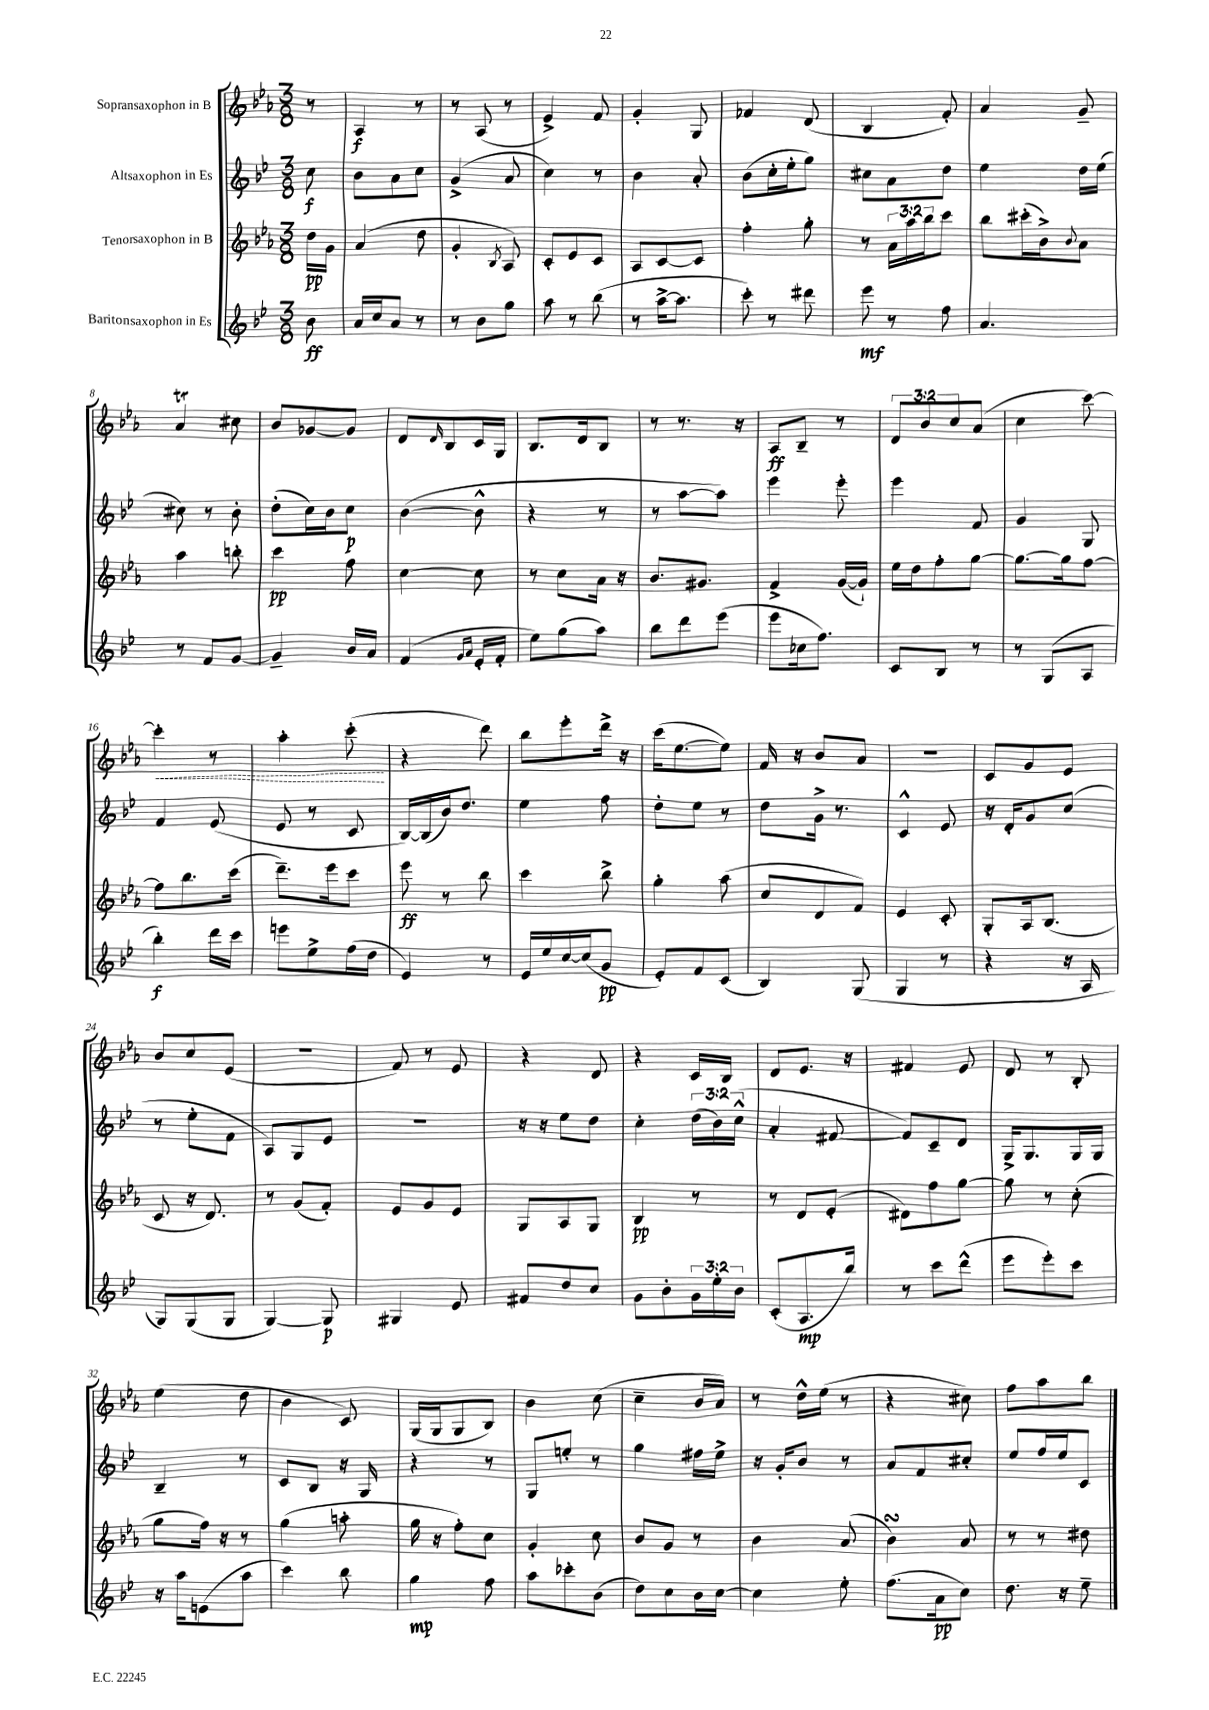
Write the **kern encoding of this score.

**kern	**kern	**kern	**kern
*staff4	*staff3	*staff2	*staff1
*clefG2	*clefG2	*clefG2	*clefG2
*k[b-e-]	*k[b-e-a-]	*k[b-e-]	*k[b-e-a-]
*M3/8	*M3/8	*M3/8	*M3/8
8b-\	16dd\LL	8cc\	8r
.	16g\JJ	.	.
=	=	=	=
16a/LL	(4a-/	8b-\L	4A-/
16cc/J	.	.	.
8a/J	.	8a\	.
8r	8dd\	8cc\J	8r
=	=	=	=
8r	4g'/	(4g^/	8r
8b-\L	.	.	(8A-/
.	8qB-/	.	.
8gg\J	8A-/)	8a/	8r
=	=	=	=
8aa\	8c'/L	4cc\)	4e-^/)
8r	8e-/	.	.
(8bb-\	8c/J	8r	8f/
=	=	=	=
8r	8A-/L	4b-\	4g'/
[16aa^\LK	[8c/	.	.
8.aa\]J	.	.	.
.	8c/]J	8a'/	8G/
=	=	=	=
8ccc'\)	4ff'\	(8b-\L	4f-/
8r	.	16cc'\L	.
.	.	16ee-'\J	.
8ddd#\	8gg'\	8gg\J)	(8d/
=	=	=	=
8eee-\	8r	8cc#\L	4B-/
8r	24a-\LL	8a\	.
.	24aa-\	.	.
.	24bb-\J	.	.
8ff\	8ccc\J	8dd\J	8f'/)
=	=	=	=
4.a/	8bb-\L	4ee-\	4a-/
.	(16ccc#'\L	.	.
.	16b-^\J)	.	.
.	8qqb-/	.	.
.	8a-\J	16dd\LL	8g~/
.	.	(16ee-\JJ	.
=	=	=	=
8r	4aa-\	8cc#\)	4a-/
8f/L	.	8r	.
[8g/J	8bb'\	8b-'\	8cc#\
=	=	=	=
4g~/]	4ccc\	(8dd'\L	8b-/L
.	.	16cc\L)	[8g-/
.	.	16b-\J	.
16b-/LL	8ff\	8cc\J	8g-/]J
16a/JJ	.	.	.
=	=	=	=
(4f/	[4cc\	([4b-\	8d/L
.	.	.	16qqd/
.	.	.	8B-/
16qqg/LL	.	.	.
16qqa/JJ	.	.	.
16e-'/LL	8cc\]	8b-^^\]	16c/L
16f'/JJ	.	.	16G/JJ
=	=	=	=
8ee-\L)	8r	4r	8.B-/L
(8gg\	8cc\L	.	.
.	.	.	16d/k
8aa\J)	16a-\Jk	8r	8B-/J
.	16r	.	.
=	=	=	=
8bb-\L	8.b-/L	8r	8r
8ddd\	.	[8aa\L	8.r
.	8.g#/J	.	.
(8eee-\J	.	8aa\]J)	.
.	.	.	16r
=	=	=	=
8eee-\L	4f^/	4eee-\	8A-/L
16cc-\k	.	.	8B-~/J
8.ff\J)	.	.	.
.	([16g/LL	8eee-'\	8r
.	16g`/]JJ)	.	.
=	=	=	=
8c/L	16ee-\LL	4eee-\	12d/L
.	16dd\J	.	.
.	.	.	12b-/
8B-/J	8ff'\	.	.
.	.	.	12cc/
8r	[8gg\J	8f/	(8a-/J
=	=	=	=
8r	8.gg\_L	4g/	4cc\
(8G/L	.	.	.
.	16gg\]k	.	.
8A/J	[8ff\J	8G/	[8ccc\)
=	=	=	=
4bb-'\)	8ff\]L	4f/	4ccc'\]
.	8.bb-\	.	.
16ddd\LL	.	(8e-/	8r
16ccc\JJ	(16ccc\Jk	.	.
=	=	=	=
8eee\L	8.ddd~\L)	8e-/	4aa-'\
8ee-^\	.	8r	.
.	16eee-\k	.	.
(16ff\L	8ccc\J	8c/	(8ccc'\
16dd\JJ	.	.	.
=	=	=	=
4e-/)	8eee-\	[16B-/LL)	4r
.	.	(16B-/]	.
.	8r	16b-/J)	.
.	.	8.dd/J	.
8r	8bb-\	.	8ddd\)
=	=	=	=
16e-/LL	4ccc\	4ee-\	8bb-\L
16ee-/	.	.	.
[16cc/	.	.	8eee-'\
(16cc/]J	.	.	.
8g/J	8bb-^\	8ff\	16ddd^\Jk
.	.	.	16r
=	=	=	=
8e-'/L)	4gg'\	8dd'\L	(16ccc\LK
.	.	.	[8.ee-\
8f/	.	8ee-\J	.
(8c/J	(8aa-\	8r	8ee-\]J)
=	=	=	=
4B-/)	8cc/L	8dd\L	16f/
.	.	.	16r
.	8d/	16g^\Jk	8b-/L
.	.	8.r	.
(8G/	8f/J)	.	8a-/J
=	=	=	=
4G/	4e-/	4c^^/	4.r
8r	8c'/	8e-/	.
=	=	=	=
4r	8G'/L	16r	8c/L
.	.	16d'/LK	.
.	16A-/k	8g/	8g/
.	(8.B-/J	.	.
16r	.	(8cc/J	8e-/J
16A/	.	.	.
=	=	=	=
8G/L)	8c/	8r	8b-/L
(8G/	16r	8ee-'\L	8cc/
.	8.d/)	.	.
8G/J	.	8f\J	(8e-/J
=	=	=	=
[4G/)	8r	8A/L)	4.r
.	(8g/L	8G/	.
8G/]	8f'/J)	8e-/J	.
=	=	=	=
4G#/	8e-/L	4.r	8f/)
.	8g/	.	8r
8e-/	8e-/J	.	8e-/
=	=	=	=
8f#/L	8G/L	16r	4r
.	.	16r	.
8dd/	8A-/	8ee-\L	.
8cc/J	8G/J	8dd\J	8d/
=	=	=	=
8g\L	4B-/	4cc'\	4r
8b-'\	.	.	.
24g\L	8r	(24dd\LL	16c/LL
24ee-'\	.	24b-\)	.
.	.	.	16B-/JJ
24b-\JJ	.	(24cc^^\JJ	.
=	=	=	=
(8c'/L	8r	4a'/	8d/L
8.A/	8d/L	.	8.e-/J
.	(8e-'/J	[8f#/	.
16bb-/Jk)	.	.	16r
=	=	=	=
8r	8d#\L)	8f#/]L)	4f#/
8ccc\L	8ff\	8c~/	.
(8ddd^^\J	[8gg\J	8d/J	8e-/
=	=	=	=
8eee-\L	8gg\]	16G^/LK	8d/
.	.	8.G/	.
8eee-'\)	8r	.	8r
8ccc\J	(8cc'\	16G/L	8B-'/
.	.	16G/JJ	.
=	=	=	=
16r	8gg\L	4B-~/	(4ee-\
16aa\LK	.	.	.
(8e\	16ff\Jk)	.	.
.	16r	.	.
8aa\J	8r	8r	8dd\
=	=	=	=
4ccc\)	(4gg\	8c/L	4b-\
.	.	8B-/J	.
8bb-\	8aa'\	16r	8c/)
.	.	16G/	.
=	=	=	=
4gg\	16gg\	4r	(16G/LL
.	16r	.	16G/J
.	8ff'\L)	.	8G/
8ff\	8cc\J	8r	8B-/J)
=	=	=	=
8aa\L	4g'/	8G/L	4b-\
8ccc-'\	.	8ee'/J	.
(8b-\J	8cc\	8r	(8cc\
=	=	=	=
8dd\L)	8b-/L	4gg\	4cc~\
8cc\	8g/J	.	.
16b-\L	8r	16ff#\LL	16b-/LL
[16cc\JJ	.	16ee-^\JJ	16a-/JJ)
=	=	=	=
4cc\]	4b-\	16r	8r
.	.	16g'/LK	.
.	.	8b-/J	16dd^^\LL
.	.	.	(16ee-\JJ
8ee-'\	(8a-/	8r	8r
=	=	=	=
(8.ff\L	4b-\)	8a/L	4r
.	.	8f/	.
16a\k	.	.	.
8cc\J)	8a-/	8cc#'/J	8cc#\)
=	=	=	=
8.dd\	8r	8ee-/L	8ff\L
.	8r	16ff/L	8aa-\
16r	.	16ee-/J	.
8ee-~\	8dd#\	8c/J	8bb-\J
==	==	==	==
*-	*-	*-	*-
